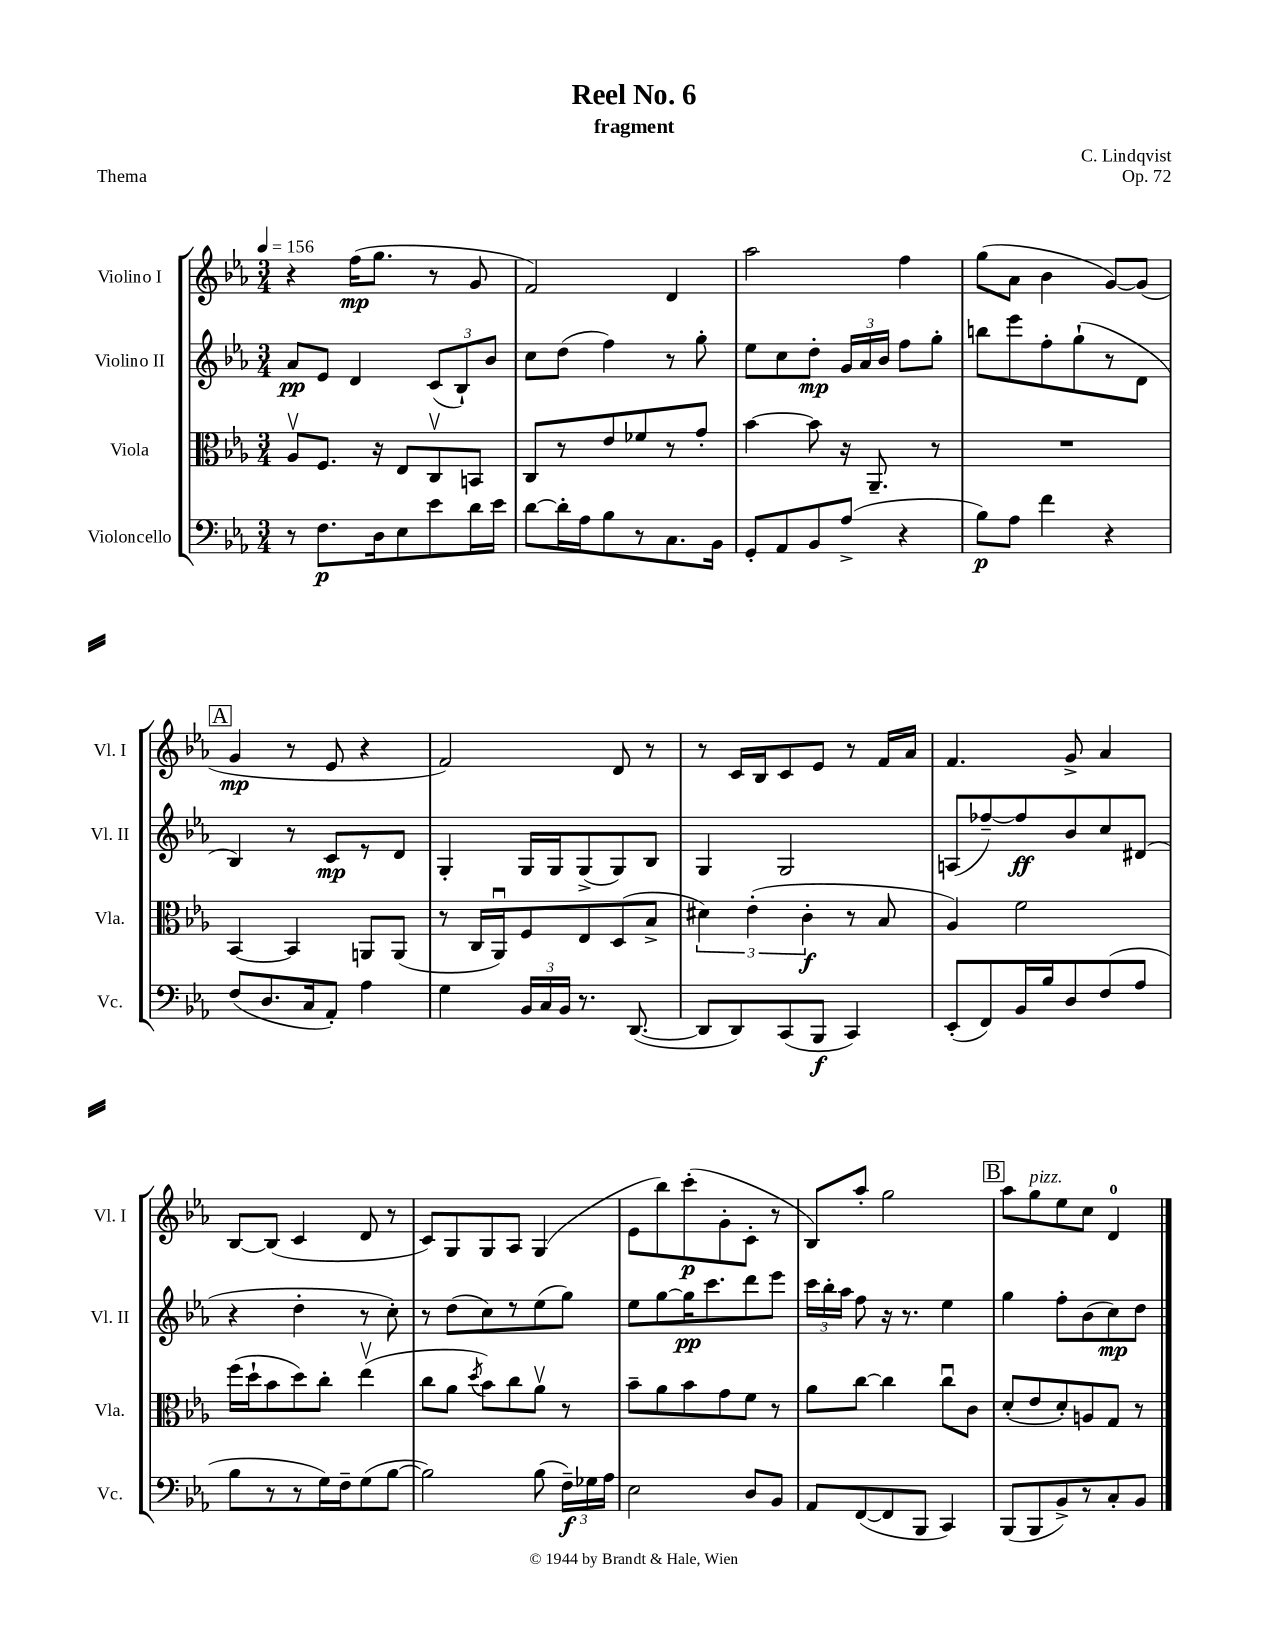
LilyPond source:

\header { title = "Reel No. 6" composer = "C. Lindqvist" subtitle = "fragment" opus = "Op. 72" piece = "Thema" }
<<
\new StaffGroup <<
\new Staff = "s0" \with { instrumentName = "Violino I" shortInstrumentName = "Vl. I" } {
    \clef treble \key ees \major \numericTimeSignature \time 3/4 \tempo 4 = 156
    \autoBeamOff r4 f''16[\mp( g''8.] r8 g'8 |
    f'2) d'4 |
    aes''2 f''4 |
    g''8[( aes'8] bes'4 g'8[~) g'8]( |
    \mark \markup { \box "A" } g'4\mp r8 ees'8 r4 |
    f'2) d'8 r8 |
    r8 c'16[ bes16 c'8 ees'8] r8 f'16[ aes'16] |
    f'4. g'8-> aes'4 |
    bes8[~ bes8]( c'4 d'8 r8 |
    c'8[) g8 g8 aes8] g4( |
    ees'8[ bes''8) c'''8-.\p( g'8-. c'8]-. r8 |
    bes8[) aes''8]-. g''2 |
    \mark \markup { \box "B" } aes''8[ g''8^\markup { \italic "pizz." } ees''8 c''8] d'4-0 \bar "|." |
}
\new Staff = "s1" \with { instrumentName = "Violino II" shortInstrumentName = "Vl. II" } {
    \clef treble \key ees \major \numericTimeSignature \time 3/4
    \autoBeamOff aes'8[\pp ees'8] d'4 \tuplet 3/2 { c'8[( bes8-!) bes'8] } |
    c''8[ d''8]( f''4) r8 g''8-. |
    ees''8[ c''8 d''8]-.\mp \tuplet 3/2 { g'16[ aes'16 bes'16] } f''8[ g''8]-. |
    b''8[ ees'''8 f''8-. g''8-!( r8 d'8] |
    \mark \markup { \box "A" } bes4) r8 c'8[\mp r8 d'8] |
    g4-. g16[ g16 g8->( g8) bes8] |
    g4 g2 |
    a8[( fes''8~--) fes''8\ff bes'8 c''8 dis'8]( |
    r4 d''4-. r8 c''8-.) |
    r8 d''8[( c''8) r8 ees''8( g''8]) |
    ees''8[ g''8~ g''16\pp c'''8. d'''8 ees'''8] |
    \tuplet 3/2 { c'''16[ bes''16-. aes''16] } f''8 r16 r8. ees''4 |
    \mark \markup { \box "B" } g''4 f''8[-. bes'8( c''8\mp) d''8] \bar "|." |
}
\new Staff = "s2" \with { instrumentName = "Viola" shortInstrumentName = "Vla." } {
    \clef alto \key ees \major \numericTimeSignature \time 3/4
    \autoBeamOff aes8[\upbow f8.] r16 ees8[ c8\upbow b,8] |
    c8[ r8 ees'8 fes'8 r8 g'8]-. |
    bes'4~ bes'8 r16 aes,8.-- r8 |
    R2. |
    \mark \markup { \box "A" } bes,4~ bes,4 a,8[ a,8]( |
    r8 c16[ aes,16\downbow) f8 ees8 d8( bes8]-> |
    \tuplet 3/2 { dis'4) ees'4-.( c'4-.\f } r8 bes8 |
    aes4) f'2 |
    f''16[( d''16-! bes'8 d''8) c''8]-. ees''4\upbow( |
    c''8[ aes'8] \acciaccatura { d''8 } bes'8[) c''8 aes'8]\upbow r8 |
    bes'8[-- aes'8 bes'8 g'8 f'8] r8 |
    aes'8[ c''8]~ c''4 c''8[\downbow c'8] |
    \mark \markup { \box "B" } d'8[-.( ees'8 d'8-.) a8 g8] r8 \bar "|." |
}
\new Staff = "s3" \with { instrumentName = "Violoncello" shortInstrumentName = "Vc." } {
    \clef bass \key ees \major \numericTimeSignature \time 3/4
    \autoBeamOff r8 f8.[\p d16 ees8 ees'8 d'16 ees'16] |
    d'8[~ d'16-. aes16 bes8 r8 c8. bes,16] |
    g,8[-. aes,8 bes,8 aes8]->( r4 |
    bes8[\p) aes8] f'4 r4 |
    \mark \markup { \box "A" } f8[( d8. c16 aes,8]-.) aes4 |
    g4 \tuplet 3/2 { bes,16[ c16 bes,16] } r8. d,8.~( |
    d,8[ d,8) c,8( bes,,8]\f c,4) |
    ees,8[-.( f,8) bes,16 bes16 d8 f8( aes8] |
    bes8[ r8 r8 g16) f16-- g8( bes8]~ |
    bes2) bes8( \tuplet 3/2 { f16[--\f) ges16 aes16] } |
    ees2 d8[ bes,8] |
    aes,8[ f,8~( f,8 bes,,8] c,4) |
    \mark \markup { \box "B" } bes,,8[( bes,,8 bes,8->) r8 c8-. bes,8] \bar "|." |
}
>>
>>
\layout { \context { \Score \remove "Bar_number_engraver" } }
